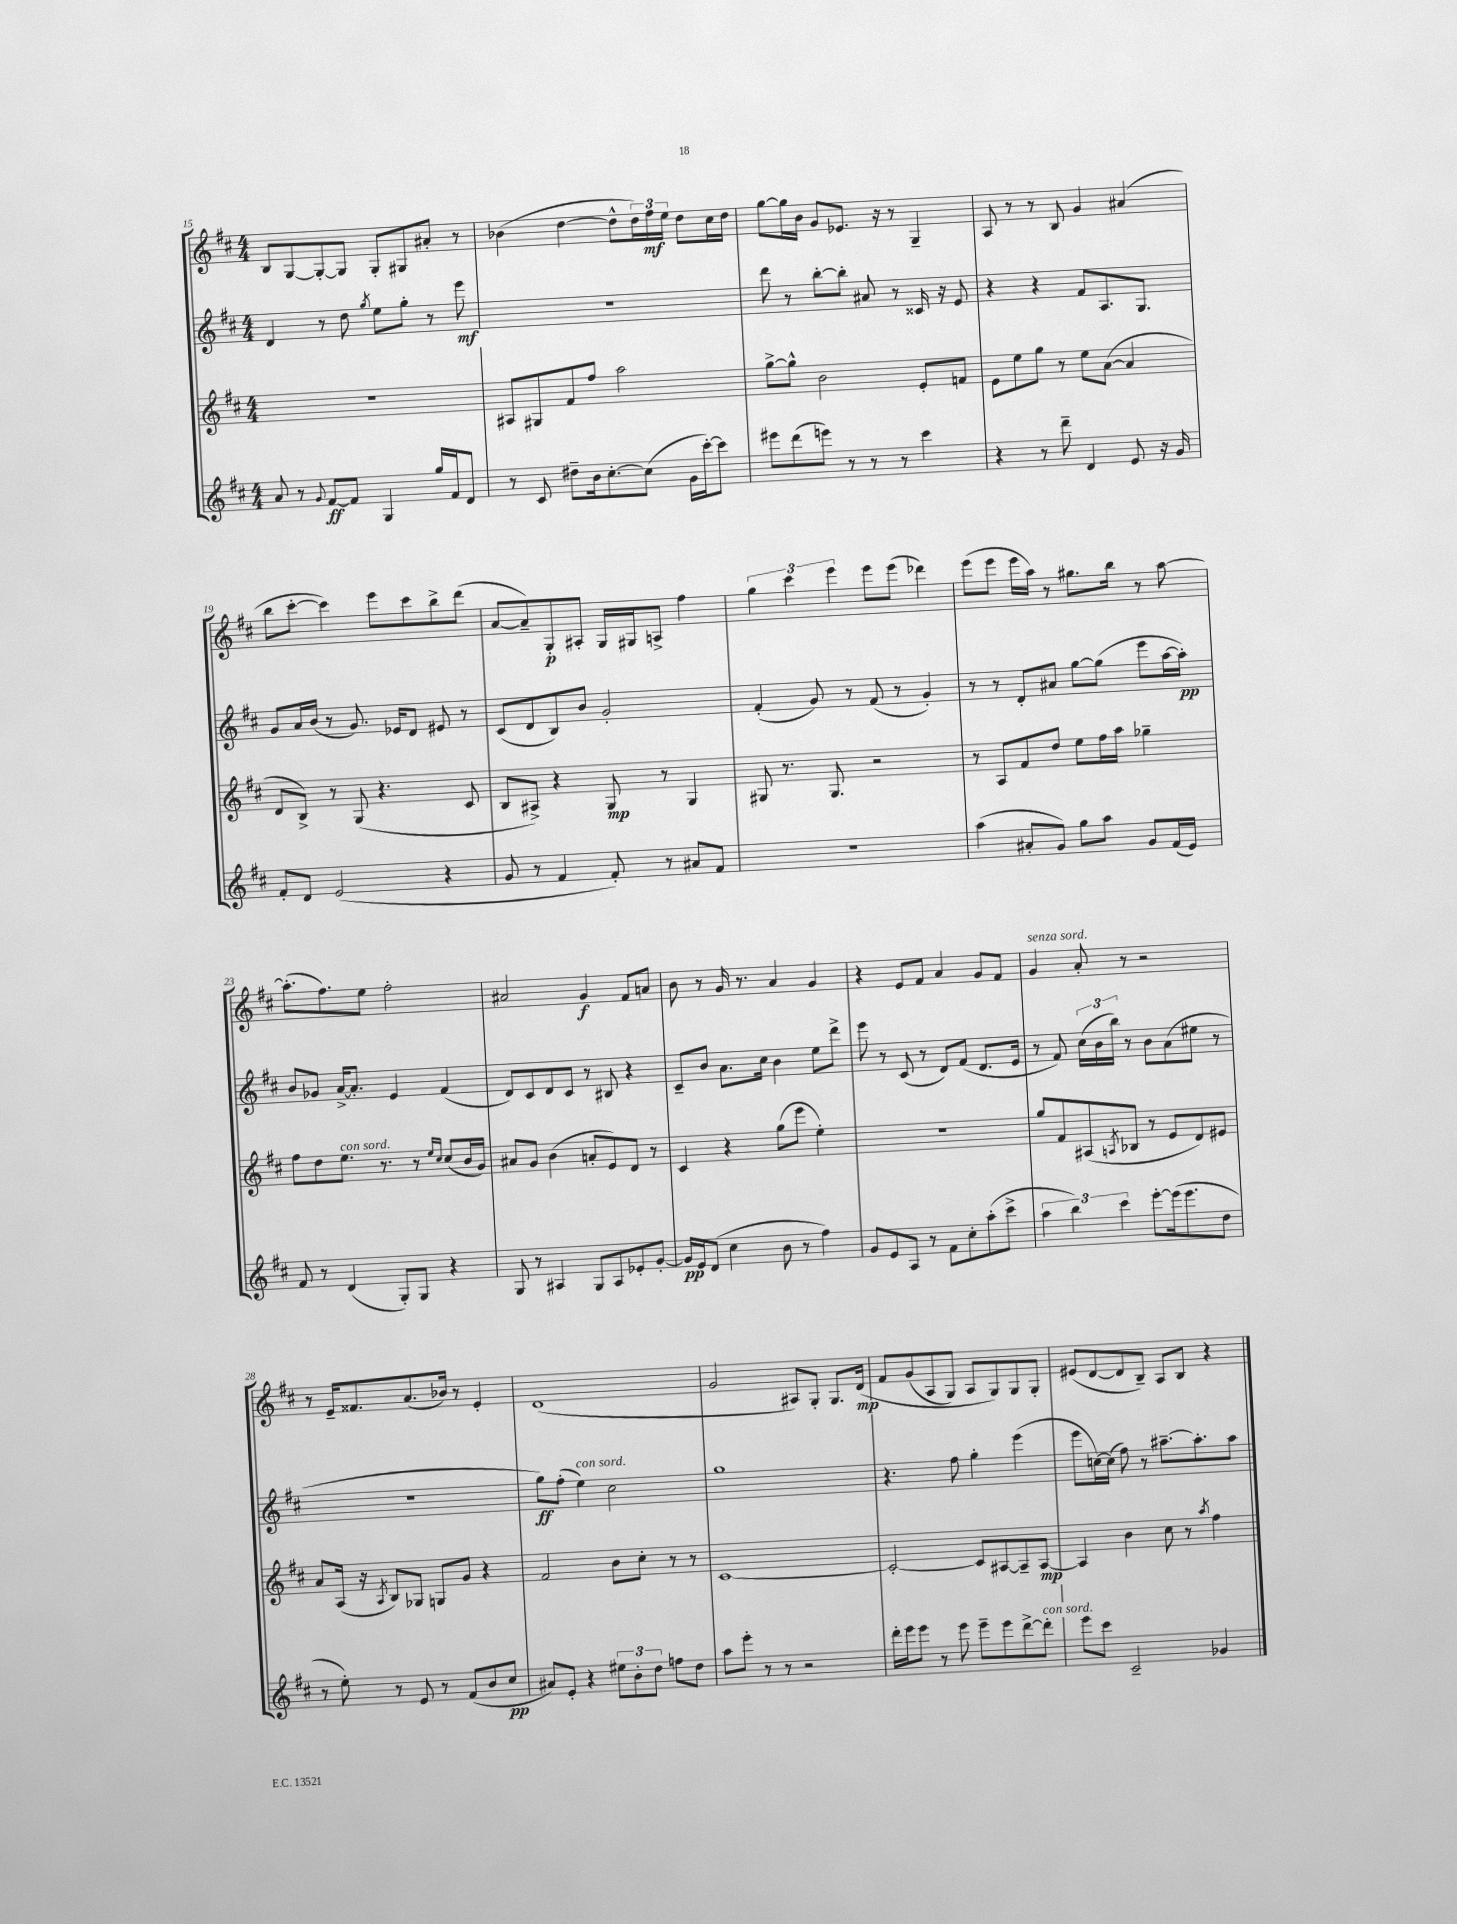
<<
\new StaffGroup <<
\new Staff = "s0" {
    \clef treble \key d \major \numericTimeSignature \time 4/4
    b8 g8~ g8~-. g8 g8-. gis8 ais'8-. r8 |
    bes'4( d''4~ d''8-^ \tuplet 3/2 { d''16) fis''16\mf e''16 } d''8 cis''16 d''16 |
    g''8~ g''16 b'16 g'8 ees'8. r16 r8 g4-- |
    a8 r8 r8 b8 g'4 ais'4( |
    b''8 cis'''8~-. cis'''4) e'''8 cis'''8 b''8-> d'''8( |
    a'8~ a'8--) g8-.\p ais8-. g16 gis16 a8-> fis''4 |
    \tuplet 3/2 { g''4 cis'''4 e'''4 } e'''8 e'''8( des'''4) |
    e'''8( e'''8 e'''16 a''16) r8 gis''8. b''16 r8 a''8~ |
    a''8.-.( fis''8.) e''8 fis''2-. |
    ais'2 g'4\f fis'8 a'8 |
    b'8 r8 g'16 r8. a'4 g'4 |
    r4 e'8 fis'8 a'4 g'8 fis'8 |
    g'4^\markup { \italic "senza sord." } a'8-. r8 r2 |
    r8 e'16-- fisis'8. a'8.( bes'16) r8 e'4-. |
    d'1( |
    g'2 ais8) g8-. g8. d'16\mp\( |
    fis'8 g'8( a8 g8) a8 g8\) g8 g8-. |
    eis'8( d'8~ d'8 b8--) a8 b8 r4 \bar "|." |
}
\new Staff = "s1" {
    \clef treble \key d \major \numericTimeSignature \time 4/4
    d'4 r8 d''8 \acciaccatura { g''8 } e''8 g''8-. r8 e'''8\mf |
    R1 |
    d'''8 r8 b''8~-. b''8-. ais'8 r8 cisis'16 r16 e'8 |
    r4 r4 fis'8 a8. g8. |
    g'8 a'16 b'16( r8 g'8.) ees'16 d'8 eis'8 r8 |
    cis'8( d'8 b8) b'8 g'2-. |
    fis'4-.( g'8) r8 fis'8( r8 g'4-.) |
    r8 r8 d'8-. ais'8 g''8~ g''8( e'''8 a''16~ a''16-.\pp) |
    b'8 ges'8 a'16~-> a'8.-. e'4 fis'4( |
    d'8) cis'8 d'8 cis'8 r8 bis8 r4 |
    cis'8-- b'8 a'8. cis''16 b'4 e''8 d'''8-> |
    e'''8 r8 cis'8( r8 d'8) fis'8( d'8. e'16 |
    r8 fis'8) \tuplet 3/2 { cis''16( b'16 b''16) } r8 b'8 a'8( eis''8 r8 |
    R1 |
    g''8\ff) fis''8-.( e''4^\markup { \italic "con sord." }) cis''2 |
    g''1 |
    r4. fis''8 g''4-. e'''4( |
    e'''8 c''16~) c''16( fis''8) r8 ais''8.~-- ais''8.-. ais''8 \bar "|." |
}
\new Staff = "s2" {
    \clef treble \key d \major \numericTimeSignature \time 4/4
    R1 |
    ais8 gis8 fis'8 fis''8 a''2 |
    g''8~-> g''8-^ b'2 e'8-. f'8 |
    e'8 e''8 g''8 r8 e''8 a'8~( a'4 |
    d'8 b8->) r8 g8( r4. cis'8 |
    b8 ais8->) r4 g8\mp r8 g4 |
    gis8 r8. gis8. r2 |
    r8 a8 fis'8 d''8 e''8 fis''16 a''16 ges''4-- |
    fis''8 d''8 e''8.^\markup { \italic "con sord." } r8. r8 \grace { e''16 cis''16 } cis''8( b'16 g'16) |
    ais'8 g'8 b'4( a'8-. e'8) d'8 r8 |
    cis'4 r4 g''8( e'''8 e''4-.) |
    R1 |
    g''8 fis'8 ais8( \acciaccatura { a8 } bes8 r8 e'8 d'8) eis'8 |
    a'8 a16( r16 \acciaccatura { a8 } b8) ges8 g8 g'8 r4 |
    fis'2 b'8 cis''8-. r8 r8 |
    cis'1~ |
    cis'2~-. cis'8 ais8~ ais8-- ais8~\mp |
    ais4 b'4 cis''8 r8 \acciaccatura { a''8 } fis''4 \bar "|." |
}
\new Staff = "s3" {
    \clef treble \key d \major \numericTimeSignature \time 4/4
    a'8 r8 \appoggiatura { g'8 } fis'8~\ff fis'8 g4 g''16 fis'16 d'8 |
    r8 cis'8 dis''8-- b'16 cis''8.~-. cis''8( g'16 cis'''16~-.) cis'''8 |
    eis'''8 d'''8( e'''8) r8 r8 r8 cis'''4 |
    r4 r8 d'''8-- d'4 e'8 r16 g'16 |
    fis'8-. d'8 e'2( r4 |
    g'8 r8 fis'4 fis'8-.) r8 ais'8 fis'8 |
    R1 |
    a''4( ais'8-. g'8) g''8 a''8 g'8 fis'16( e'16) |
    fis'8 r8 d'4( g8-.) g8 r4 |
    g8 r8 ais4 g8 ais8 ees'8-. g'8~-. |
    g'16\pp e'16 d'8( cis''4 b'8 r8 fis''4) |
    g'8 e'8 a8 r8 fis'8 cis''8-. a''8-.( cis'''8-> |
    \tuplet 3/2 { a''4 b''4) cis'''4 } e'''8~-. e'''16( e'''8. d''8 |
    r8 e''8-.) r8 e'8 r8 fis'8( b'8 cis''8\pp |
    ais'8) e'8-. r4 \tuplet 3/2 { eis''8 b'8-. d''8 } f''8 d''8 |
    a''8 e'''8-. r8 r8 r2 |
    d'''16-. e'''16 e'''8 r8 e'''8 e'''8-- e'''8 d'''8~-> d'''8-.^\markup { \italic "con sord." } |
    e'''8 cis'''8 cis'2-- ges'4 \bar "|." |
}
>>
>>
\layout { \context { \Score currentBarNumber = #15 } }
